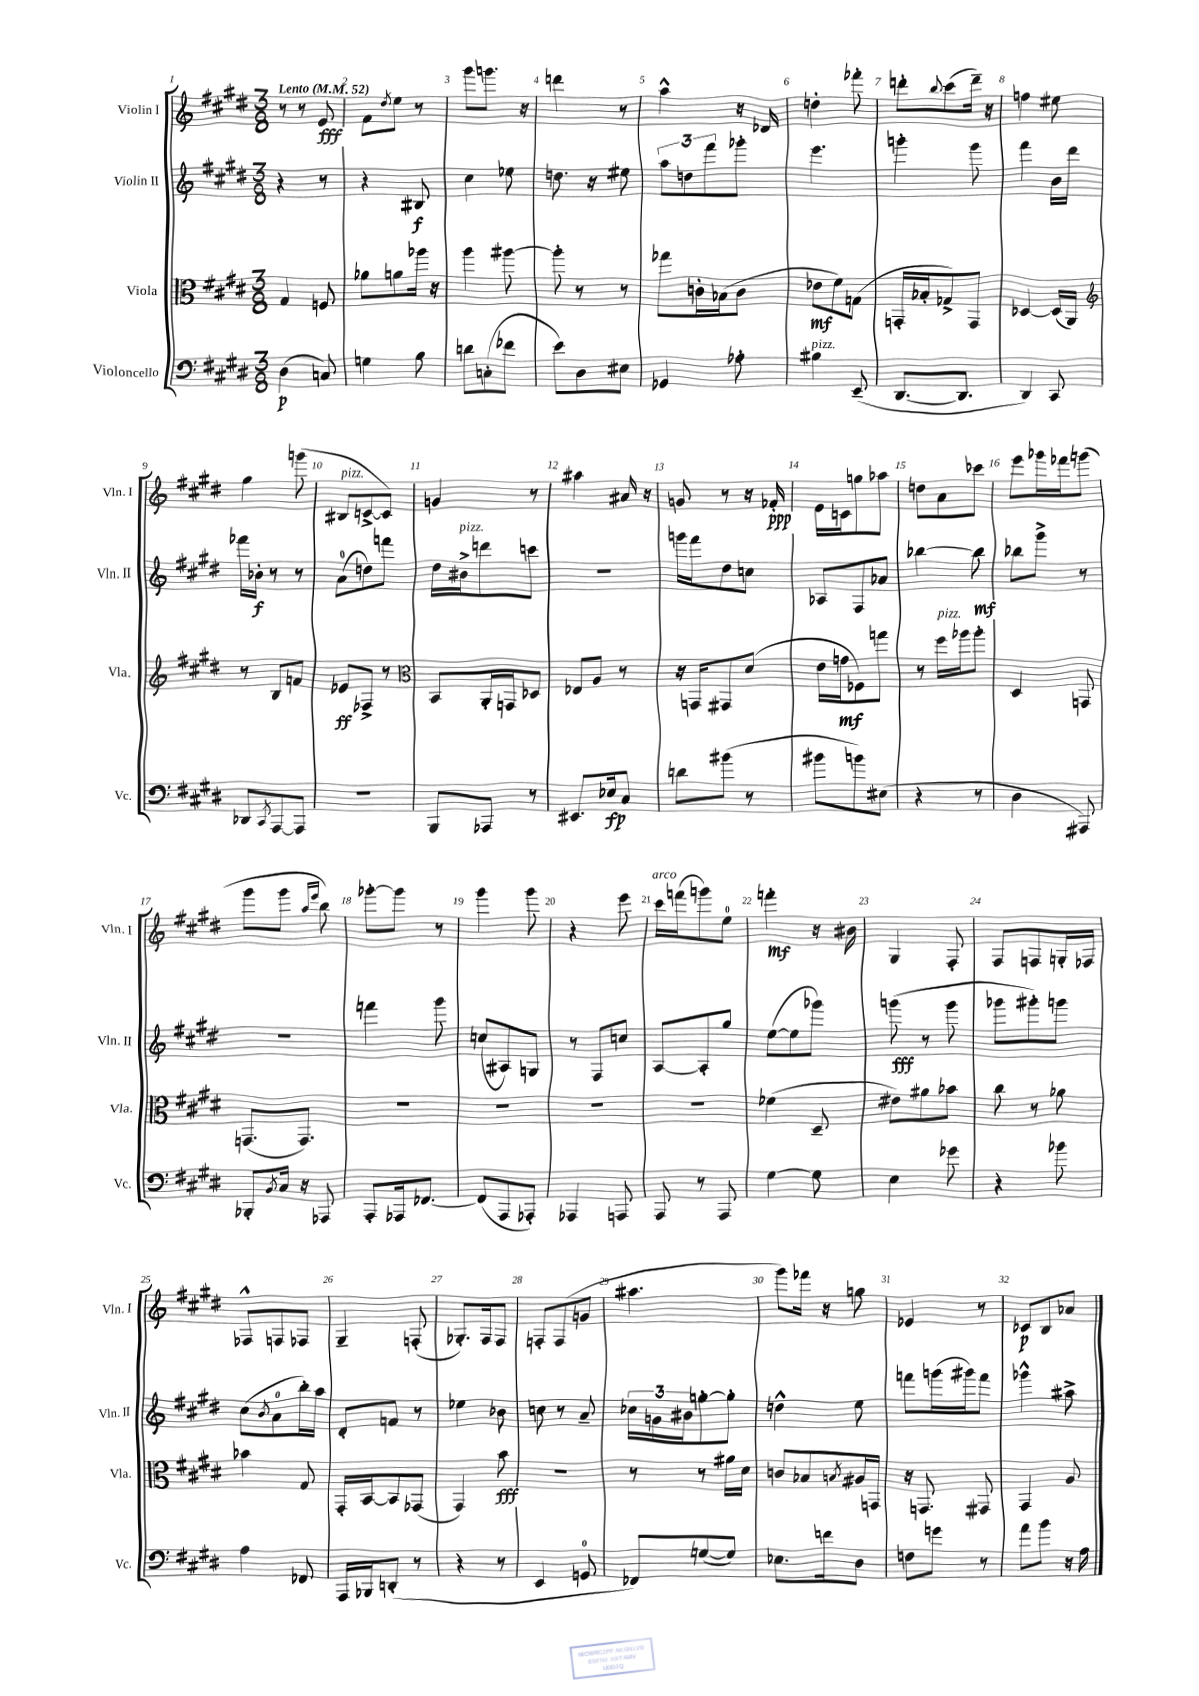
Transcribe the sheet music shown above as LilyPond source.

<<
\new StaffGroup <<
\new Staff = "s0" \with { instrumentName = "Violin I" shortInstrumentName = "Vln. I" } {
    \clef treble \key e \major \numericTimeSignature \time 3/8 \tempo "Lento" 4 = 52
    r8 r8 e'8\fff |
    fis'8 \acciaccatura { dis''8 } e''8 r8 |
    gis'''8 g'''8. r16 |
    d'''4 r8 |
    a''4-^ r16 des'16 |
    d''4-. fes'''8-. |
    d'''8-. \appoggiatura { b''8 } cis'''8( d'''16--) r16 |
    f''4 eis''8 |
    gis''4 g'''8( |
    bis8^\markup { \italic "pizz." } c'8~-> c'8) |
    g'4 r8 |
    ais''4 ais'16 r16 |
    g'8 r8 r16 fes'16-.\ppp |
    e'16 c'16 g''8 aes''8 |
    d''8 a'8 ces'''8 |
    e'''8 ges'''16 fes'''16 g'''8( |
    gis'''8 gis'''8 \grace { a''16 e'''16 } b''8) |
    ges'''8~-. ges'''8 r8 |
    gis'''4 gis'''8 |
    r4 e'''8 |
    cis'''16^\markup { \italic "arco" } f'''16( g'''8) e''8-0 |
    f'''4-.\mf r16 bis'16 |
    gis4 fis8-. |
    fis8 f8 g16-. fes16 |
    fes8-^ f8 fes8 |
    gis4-- f8-.( |
    ges8.-.) fis16 fis8 |
    f8-. f8( g'8 |
    ais''4. |
    gis'''8) fes'''16 r16 g''8 |
    ees'4 r8 |
    ces'8\p b8 aes'8 \bar "|." |
}
\new Staff = "s1" \with { instrumentName = "Violin II" shortInstrumentName = "Vln. II" } {
    \clef treble \key e \major \numericTimeSignature \time 3/8
    r4 r8 |
    r4 bis8\f |
    cis''4 ees''8 |
    d''8. r16 eis''8 |
    \tuplet 3/2 { a''8 d''8 fis'''8 } ges'''8-. |
    e'''4. |
    g'''4-. g'''8 |
    fis'''4 b'16 dis'''16 |
    fes'''16 bes'16-.\f r8 r8 |
    a'8-0( d''8) f'''8 |
    dis''16 bis'16->^\markup { \italic "pizz." } d'''8 c'''8 |
    R4. |
    g'''16 fis'''16 dis''8 c''8 |
    aes8 fis8 aes'8 |
    bes''4~ bes''8\mf |
    bes''8 gis'''8-> r8 |
    R4. |
    f'''4 gis'''8 |
    c''8( ais8) g8 |
    r8 fis8 c''8 |
    a8~ a8-. gis''8 |
    e''8~( e''8 ges'''8) |
    g'''8\fff( r8 g'''8 |
    ges'''8 gis'''8-.) g'''8 |
    cis''8( \acciaccatura { b'8 } a'8-0 b''16-.) a''16 |
    dis'8-. f'8 r8 |
    ees''4 bes'8 |
    c''8 r8 a'8-- |
    \tuplet 3/2 { ces''16 g'16 bis'16 } g''8~-. g''8-. |
    d''4-^ e''8 |
    f'''8 g'''16( gis'''16) f'''8 |
    ges'''4-^ ais''8-> \bar "|." |
}
\new Staff = "s2" \with { instrumentName = "Viola" shortInstrumentName = "Vla." } {
    \clef alto \key e \major \numericTimeSignature \time 3/8
    gis4 f8 |
    aes'8 a'8 aes''16 r16 |
    a''4 ais''8~ |
    ais''8-. r8 r8 |
    ges''8 c'16-. bes16( c'8 |
    ees'8\mf fis'8) g8( |
    g,16-. bes16-. ges8->) g,8 |
    des4~ des16( a,16) |
    \clef treble r8 b8 f'8 |
    ees'8\ff fes8-> r8 |
    \clef alto b,8 a,16-. g,16 des8 |
    ees8 a8 r8 |
    r16 g,16 gis,8 dis'8( |
    e'16 g'16\mf fes8) g''8 |
    r8 fis''16^\markup { \italic "pizz." } aes''16 aes''8-. |
    dis4 g,8 |
    g,8.( g,8.) |
    R4. |
    R4. |
    R4. |
    R4. |
    fes'4( dis8-- |
    eis'8) ais'8 bes'8 |
    cis''8 r8 aes'8 |
    bes'4 gis8 |
    gis,16-. b,16~ b,8 ges,8( |
    gis,4) b'8\fff |
    R4. |
    r8 r8 ais'16 dis'16 |
    c'8 bes8 \acciaccatura { b8 } ais16 g,16 |
    r16 g,8. gis,8 |
    gis,4 a8 \bar "|." |
}
\new Staff = "s3" \with { instrumentName = "Violoncello" shortInstrumentName = "Vc." } {
    \clef bass \key e \major \numericTimeSignature \time 3/8
    dis4\p( c8) |
    g4 b8 |
    d'8 c8-.( fes'8 |
    e'8) dis8 eis8 |
    ges,4 aes8-. |
    bis4^\markup { \italic "pizz." } e,8--( |
    dis,8.~ dis,8. |
    dis,4) cis,8 |
    des,8 \acciaccatura { cis,8 } a,,8~ a,,8 |
    R4. |
    b,,8 aes,,8 r8 |
    eis,8. ees16\fp cis8 |
    d'8 bis'8( r8 |
    bis'8 b'8) eis8( |
    r4 r8 |
    dis4 ais,,8) |
    bes,,8-. \acciaccatura { b,8 } cis16 r16 aes,,8 |
    a,,8-. aes,,16 fes,8.~ |
    fes,8( a,,8 aes,,8-.) |
    aes,,4 a,,8 |
    a,,8 r8 a,,8 |
    gis4~ gis8 |
    e4 ges'8 |
    r4 bes'8 |
    a4 fes,8 |
    a,,16 bes,,16 d,8-.( r8 |
    r4 r8 |
    e,4 g,8-0 |
    fes,8) g8~( g8) |
    ees8. f'16 dis8 |
    f8 g'8 r8 |
    a'8 b'8 r16 a16 \bar "|." |
}
>>
>>
\layout { \context { \Score \override BarNumber.break-visibility = ##(#f #t #t) barNumberVisibility = #all-bar-numbers-visible } }
